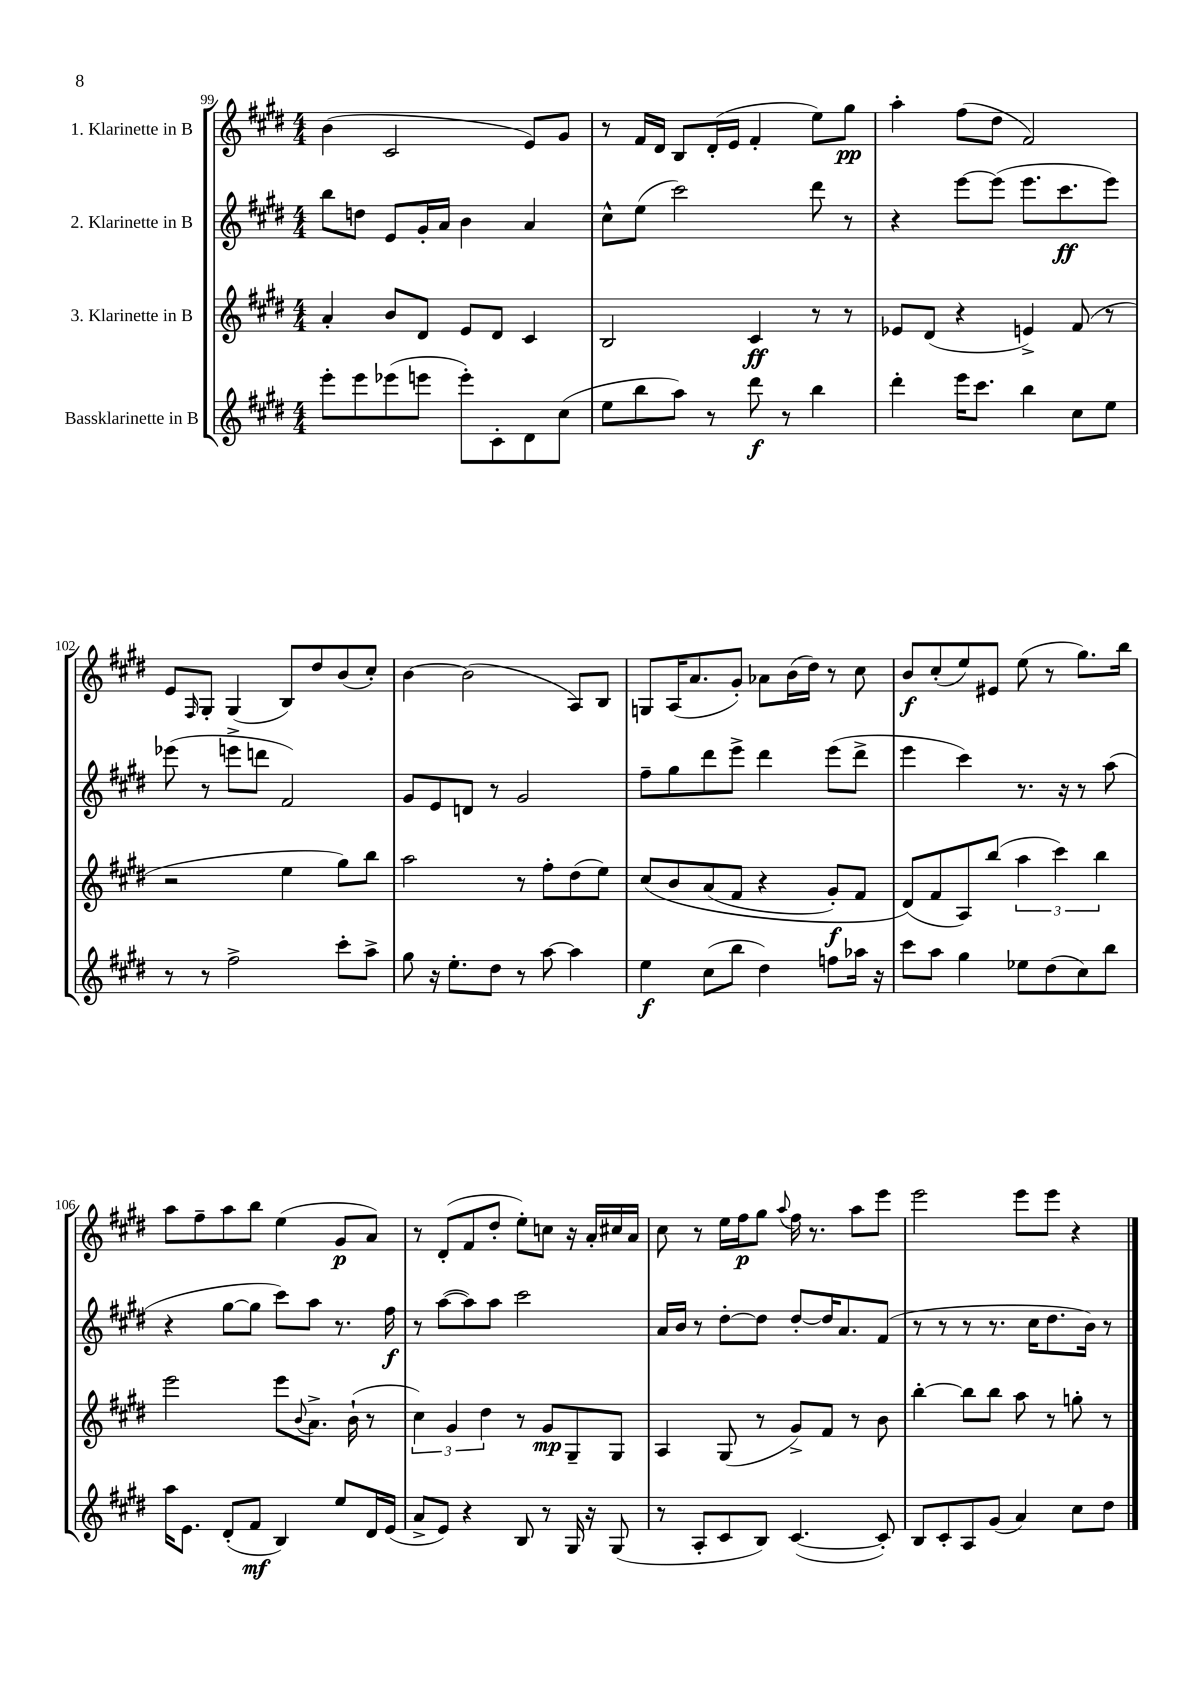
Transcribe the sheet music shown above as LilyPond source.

<<
\new StaffGroup <<
\new Staff = "s0" \with { instrumentName = "1. Klarinette in B" } {
    \clef treble \key e \major \numericTimeSignature \time 4/4
    b'4( cis'2 e'8) gis'8 |
    r8 fis'16 dis'16 b8 dis'16-.( e'16 fis'4-. e''8) gis''8\pp |
    a''4-. fis''8( dis''8 fis'2) |
    e'8 \grace { fis16 } gis8-. gis4( b8) dis''8 b'8( cis''8-.) |
    b'4~ b'2( a8) b8 |
    g8 a16( a'8. gis'8-.) aes'8 b'16( dis''16) r8 cis''8 |
    b'8\f cis''8-.( e''8) eis'8 e''8( r8 gis''8.) b''16 |
    a''8 fis''8-- a''8 b''8 e''4( gis'8\p a'8) |
    r8 dis'8-.( fis'8 dis''8-. e''8-.) c''8 r16 a'16-. cis''16 a'16 |
    cis''8 r8 e''16 fis''16\p gis''8 \appoggiatura { a''8 } fis''16 r8. a''8 e'''8 |
    e'''2 e'''8 e'''8 r4 \bar "|." |
}
\new Staff = "s1" \with { instrumentName = "2. Klarinette in B" } {
    \clef treble \key e \major \numericTimeSignature \time 4/4
    b''8 d''8 e'8 gis'16-. a'16 b'4 a'4 |
    cis''8-^ e''8( cis'''2) dis'''8 r8 |
    r4 e'''8~ e'''8( e'''8. cis'''8.\ff e'''8) |
    ees'''8( r8 e'''8-> d'''8 fis'2) |
    gis'8 e'8 d'8 r8 gis'2 |
    fis''8-- gis''8 dis'''8 e'''8-> dis'''4 e'''8( dis'''8-> |
    e'''4 cis'''4) r8. r16 r8 a''8( |
    r4 gis''8~ gis''8 cis'''8) a''8 r8. fis''16\f |
    r8 a''8~( a''8) a''8 cis'''2 |
    a'16 b'16 r8 dis''8~-. dis''8 dis''8~-. dis''16 a'8. fis'8( |
    r8 r8 r8 r8. cis''16 dis''8. b'16) r8 \bar "|." |
}
\new Staff = "s2" \with { instrumentName = "3. Klarinette in B" } {
    \clef treble \key e \major \numericTimeSignature \time 4/4
    a'4-. b'8 dis'8 e'8 dis'8 cis'4 |
    b2 cis'4\ff r8 r8 |
    ees'8 dis'8( r4 e'4->) fis'8( r8 |
    r2 e''4 gis''8) b''8 |
    a''2 r8 fis''8-. dis''8( e''8) |
    cis''8\( b'8 a'8( fis'8 r4 gis'8-.\f) fis'8 |
    dis'8(\) fis'8 a8) b''8( \tuplet 3/2 { a''4 cis'''4) b''4 } |
    e'''2 e'''8 \appoggiatura { b'8 } a'8.-> b'16-!( r8 |
    \tuplet 3/2 { cis''4) gis'4 dis''4 } r8 gis'8\mp gis8-- gis8 |
    a4 gis8( r8 gis'8->) fis'8 r8 b'8 |
    b''4~-. b''8 b''8 a''8 r8 g''8-. r8 \bar "|." |
}
\new Staff = "s3" \with { instrumentName = "Bassklarinette in B" } {
    \clef treble \key e \major \numericTimeSignature \time 4/4
    e'''8-. e'''8 ees'''8( e'''8 e'''8-.) cis'8-. dis'8 cis''8( |
    e''8 b''8 a''8) r8 dis'''8\f r8 b''4 |
    dis'''4-. e'''16 cis'''8. b''4 cis''8 e''8 |
    r8 r8 fis''2-> cis'''8-. a''8-> |
    gis''8 r16 e''8.-. dis''8 r8 a''8~ a''4 |
    e''4\f cis''8( b''8 dis''4) f''8 aes''16 r16 |
    cis'''8 a''8 gis''4 ees''8 dis''8( cis''8) b''8 |
    a''16 e'8. dis'8-.( fis'8\mf b4) e''8 dis'16 e'16( |
    a'8-> e'8) r4 b8 r8 gis16 r16 gis8( |
    r8 a8-. cis'8 b8) cis'4.~( cis'8-.) |
    b8 cis'8-. a8 gis'8( a'4) cis''8 dis''8 \bar "|." |
}
>>
>>
\layout { \context { \Score currentBarNumber = #99 } }
